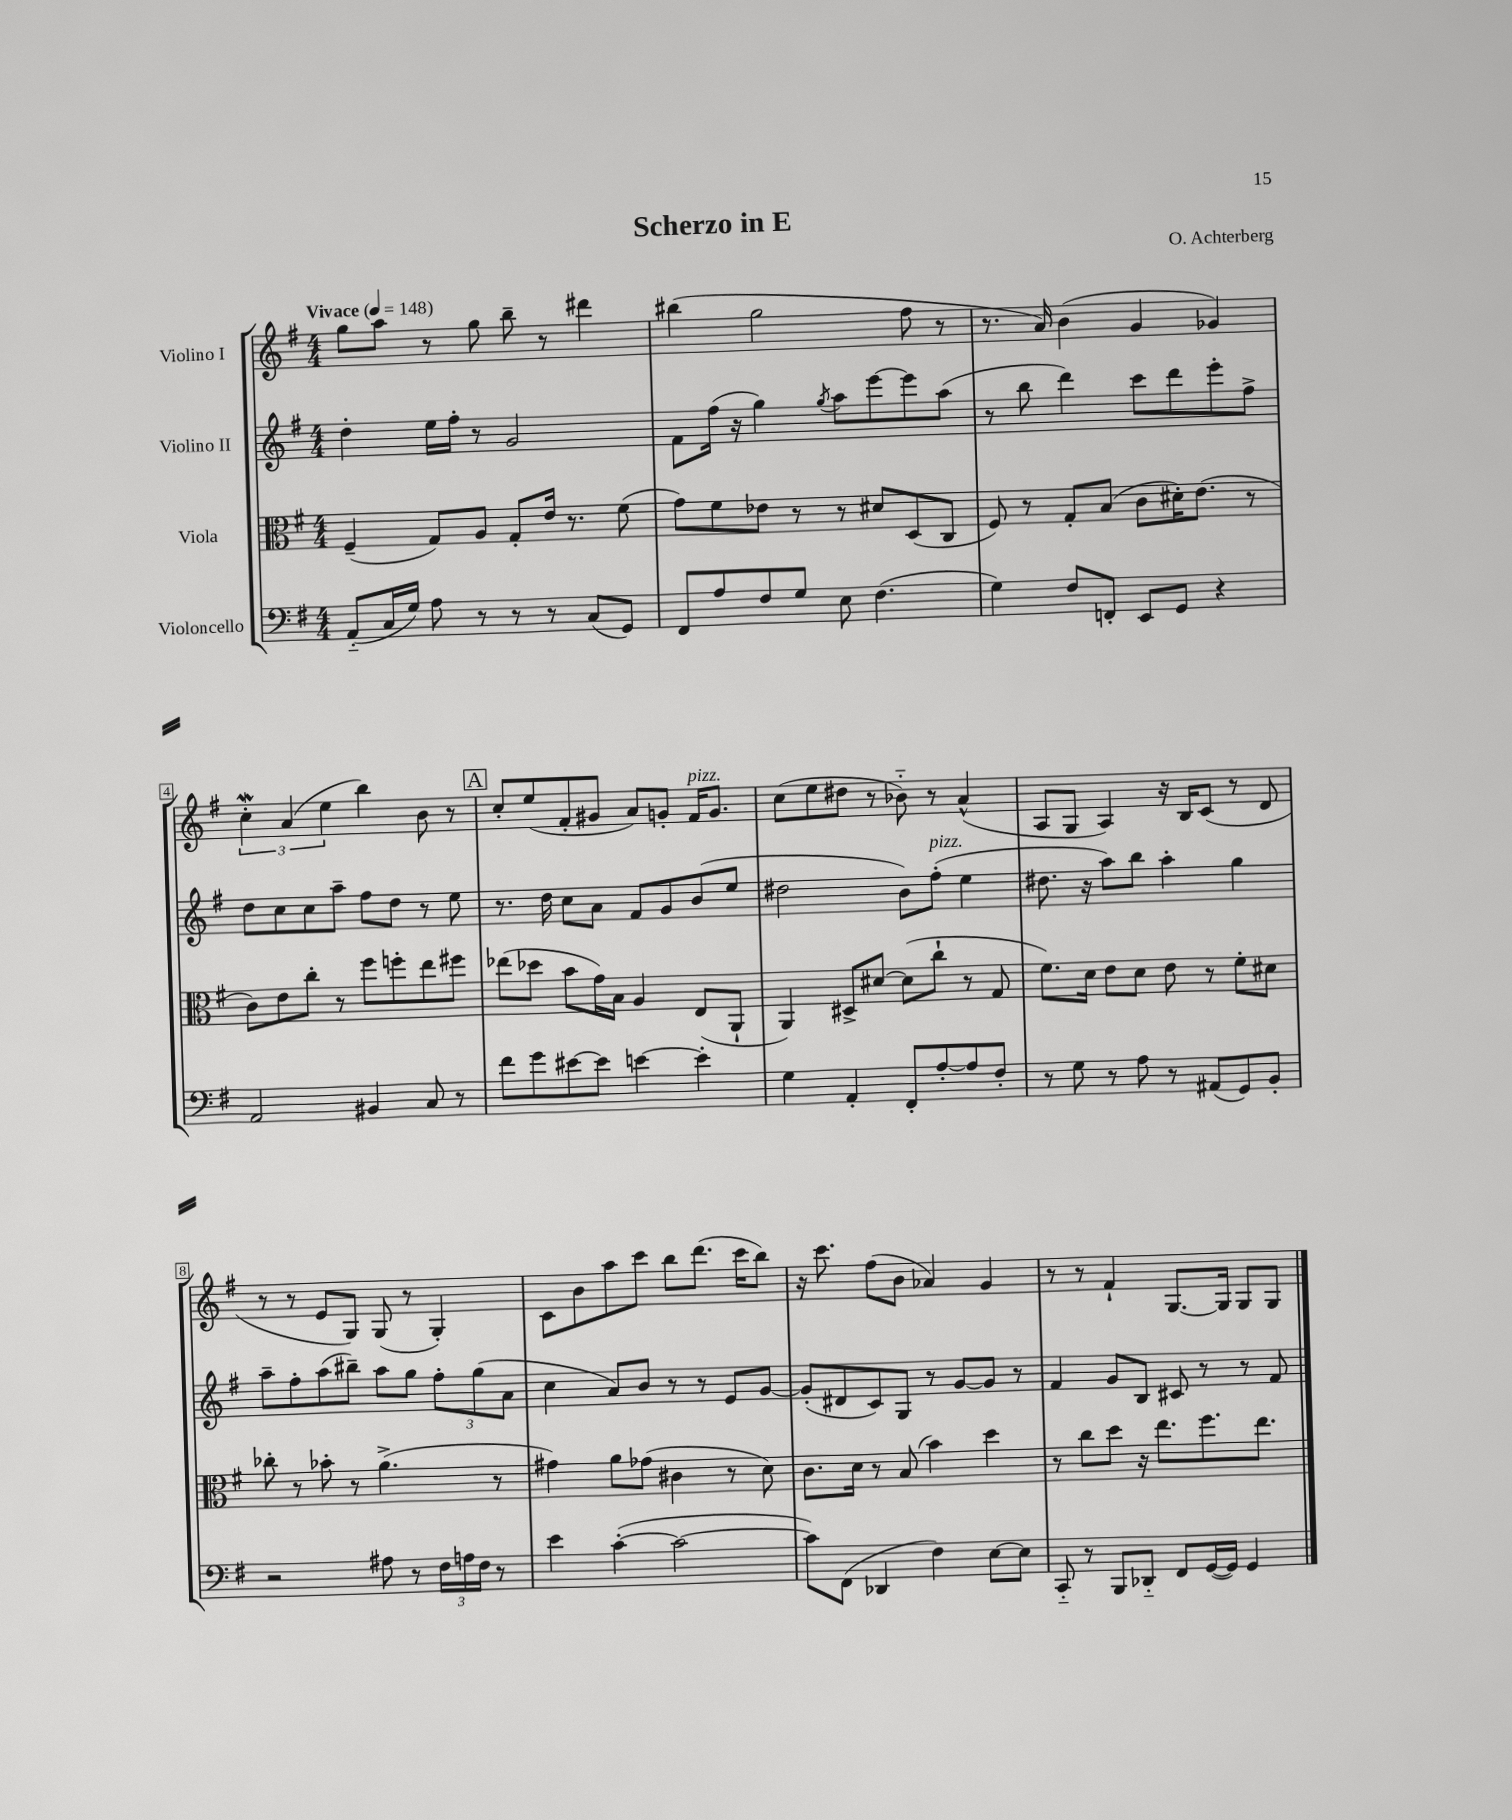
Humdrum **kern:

**kern	**kern	**kern	**kern
*staff4	*staff3	*staff2	*staff1
*clefF4	*clefC3	*clefG2	*clefG2
*k[f#]	*k[f#]	*k[f#]	*k[f#]
*M4/4	*M4/4	*M4/4	*M4/4
*MM148	*MM148	*MM148	*MM148
(8AA'~/L	(4F#~/	4dd'\	8gg\L
16C/L	.	.	8aa\J
16G/JJ)	.	.	.
8A\	8G/L)	16ee\LL	8r
.	.	16ff#'\JJ	.
8r	8A/J	8r	8gg\
8r	8G'/L	2g/	8bb~\
8r	16e/Jk	.	8r
.	8.r	.	.
(8C/L	.	.	4ddd#\
8GG/J)	(8f#\	.	.
=	=	=	=
8FF#/L	8g\L)	8f#\L	(4bb#\
8A/	8f#\	(16ff#\Jk	.
.	.	16r	.
8F#/	8e-\J	4gg\)	2gg\
8G/J	8r	.	.
.	.	8qgg/	.
8E\	8r	8aa\L	.
(4.F#\	8d#/L	[8eee\	.
.	(8D/	8eee\]	8ff#\
.	8C/J	(8aa\J	8r
=	=	=	=
4G\)	8F#/)	8r	8.r
.	8r	8bb\	.
.	.	.	16a/)
8F#/L	8G'/L	4ddd\)	(4b\
8FF'/J	(8B/J	.	.
8EE/L	8c\L	8ccc\L	4g/
8GG/J	16d#'\K)	8ddd\	.
.	(8.e\J	.	.
4r	.	8eee'\	4g-/)
.	8r	8ff#^\J	.
=	=	=	=
2AA/	8c\L)	8dd\L	6cc'\
.	8e\	8cc\	.
.	.	.	(6a/
.	8cc'\J	8cc\	.
.	.	.	6ee\
.	8r	8aa~\J	.
4BB#/	8ff#\L	8ff#\L	4bb\)
.	8ff'\	8dd\J	.
8C/	8ee\	8r	8b\
8r	8ff#\J	8ee\	8r
=	=	=	=
8f#\L	(8ee-\L	8.r	8cc'/L
8g\	8dd-\J	.	(8ee/
.	.	16dd\	.
[8e#\	8b\L	8cc\L	8f#'/
8e#\]J	16g\L)	8a\J	8g#/J
.	16B\JJ	.	.
[4e\	4A/	8f#/L	8a/L)
.	.	8g/	8g'/J
4e'\]	(8E/L	(8b/	16f#/LK
.	.	.	8.g/J
.	8AA`/J	8ee/J	.
=	=	=	=
4G\	4AA/)	2dd#\	(8cc\L
.	.	.	8ee\
4AA'/	8D#^/L	.	8dd#\J
.	[8d#/J	.	8r
8FF#'/L	(8d#\]L	8b\L)	8b-'~\)
[8A'/	8cc`\J	(8ff#'\J	8r
8A/]	8r	4ee\	(4a^^/
8F#'/J	8G/	.	.
=	=	=	=
8r	8.f#\L)	8.dd#\	8A/L
8G\	.	.	8G/J
.	16d\Jk	16r	.
8r	8e\L	8aa\L)	4A/)
8A\	8d\J	8bb\J	.
8r	8e\	4aa'\	16r
.	.	.	16B/LK
(8AA#/L	8r	.	(8c/J
8GG/)	8f#'\L	4gg\	8r
8BB'/J	8d#\J	.	8d/
=	=	=	=
2r	8cc-'\	8aa~\L	8r
.	8r	8ff#'\	8r
.	8b-'\	(8aa\	8e/L
.	8r	8bb#~\J)	8G/J)
8A#\	(4.a^\	8aa\L	(8G/
8r	.	8gg\J	8r
24F#\LL	.	12ff#'\L	4G'/)
24A\	.	.	.
24F#\JJ	.	(12gg\	.
8r	8r	.	.
.	.	12a\J	.
=	=	=	=
4e\	4g#\)	4cc\	8c\L
.	.	.	8b\
([4c'\	8a\L	8a/L)	8aa\
.	(8g-\J	8b/J	8ccc\J
2c\_	4c#\	8r	8bb\L
.	.	8r	(8.ddd\J
.	8r	8e/L	.
.	.	.	16ccc\LK
.	8d\)	[8g/J	8bb\J)
=	=	=	=
8c\]L)	8.c\L	(8g'/]L	16r
.	.	.	8.ccc\
(8FF#\J	.	8d#/	.
.	16d\Jk	.	.
4DD-/	8r	8c/)	(8ff#\L
.	(8B/	8G/J	8b\J
4F#\)	4b\)	8r	4a-/)
.	.	[8g/L	.
[8E\L	4dd\	8g/]J	4g/
8E\]J	.	8r	.
=	=	=	=
8CC'~/	8r	4f#/	8r
8r	8cc\L	.	8r
8BBB/L	8dd\J	8g/L	4f#`/
8DD-'~/J	16r	8B/J	.
.	8.ee\L	.	.
8FF#/L	.	8c#/	[8.G/L
([16GG/L	8.ff#\	8r	.
16GG/]JJ)	.	.	16G/]Jk
4GG/	.	8r	8G/L
.	8.ee\J	.	.
.	.	8f#/	8G/J
==	==	==	==
*-	*-	*-	*-
